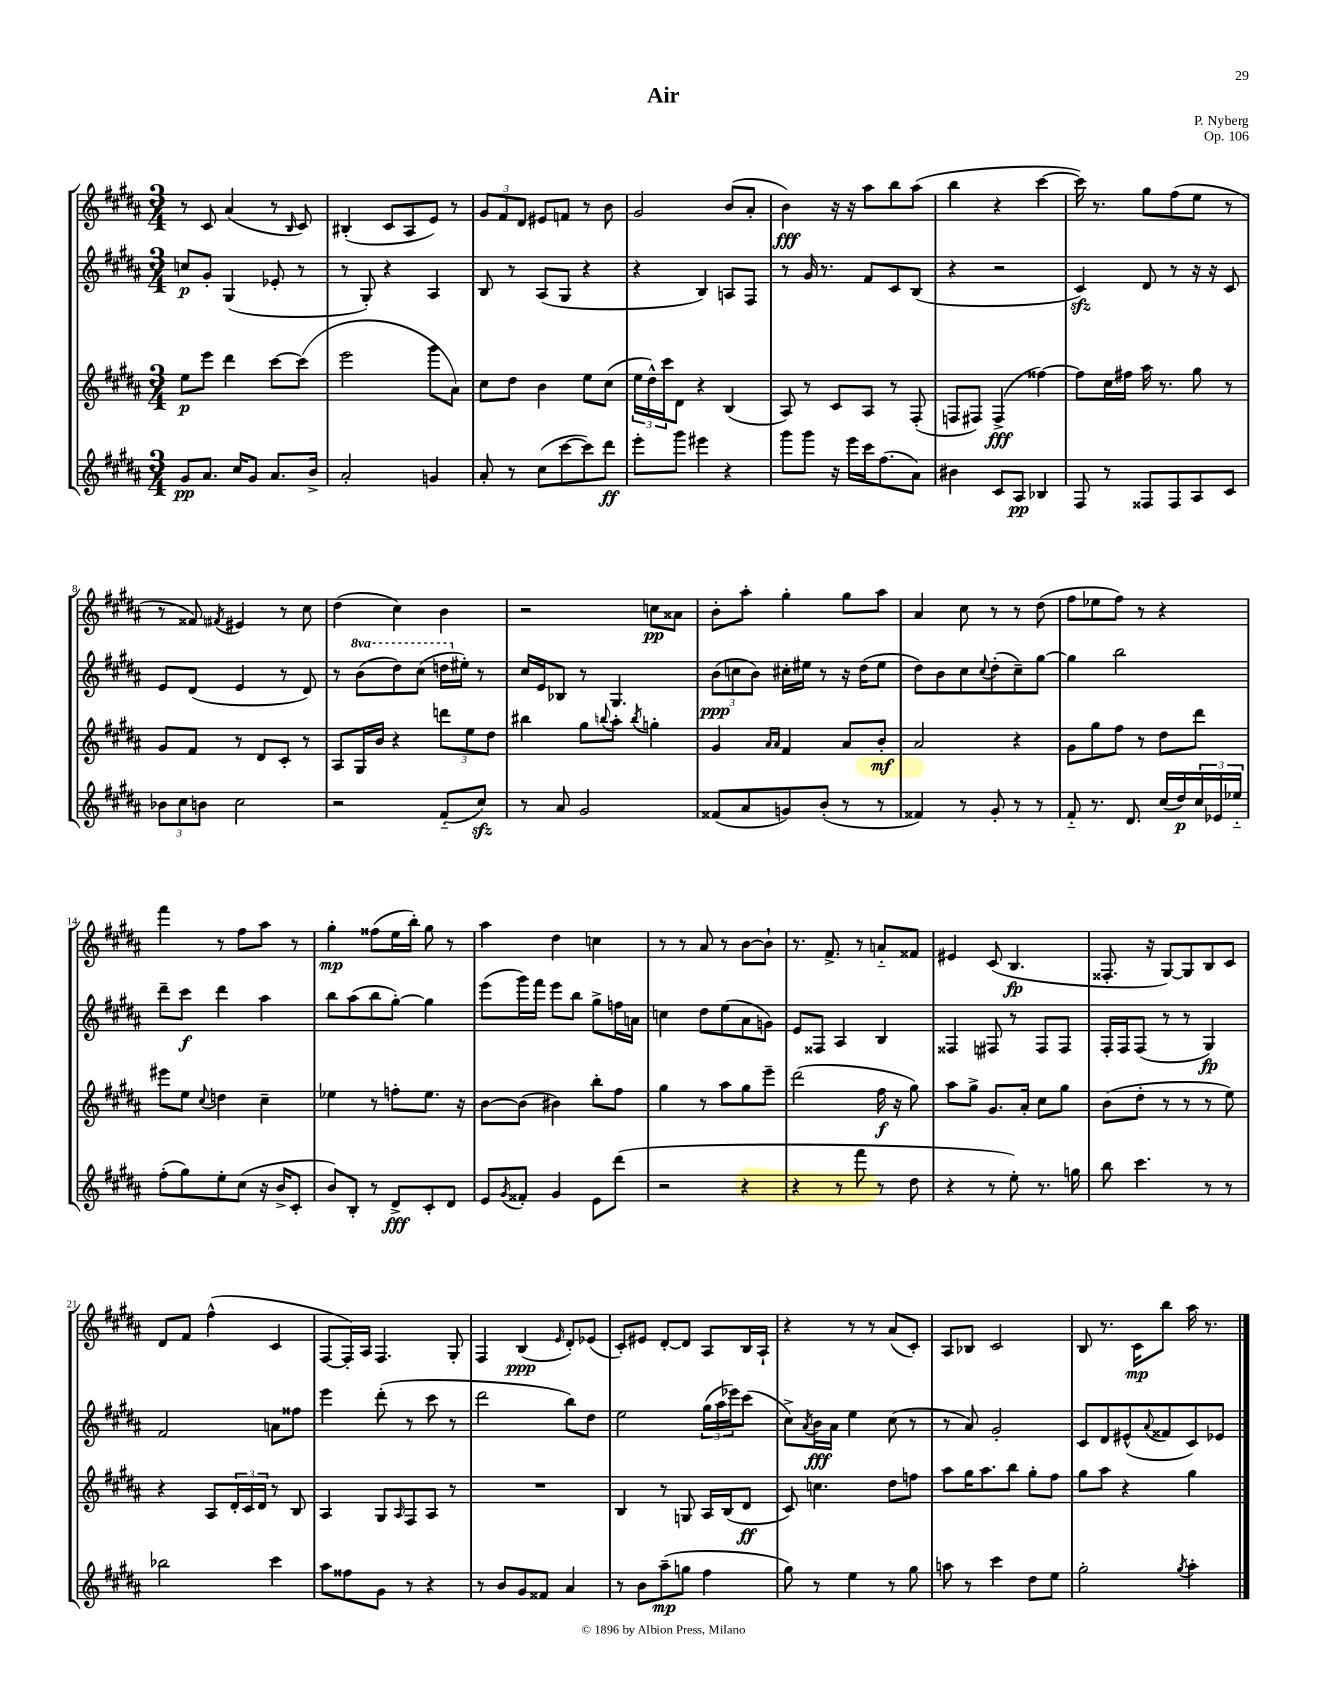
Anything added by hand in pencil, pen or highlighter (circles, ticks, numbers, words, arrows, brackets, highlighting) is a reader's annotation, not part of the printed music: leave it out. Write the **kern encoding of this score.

**kern	**dynam	**kern	**dynam	**kern	**dynam	**kern	**dynam
*part4	*part4	*part3	*part3	*part2	*part2	*part1	*part1
*staff4	*staff4	*staff3	*staff3	*staff2	*staff2	*staff1	*staff1
*clefG2	*	*clefG2	*	*clefG2	*	*clefG2	*
*k[f#c#g#d#a#]	*	*k[f#c#g#d#a#]	*	*k[f#c#g#d#a#]	*	*k[f#c#g#d#a#]	*
*M3/4	*	*M3/4	*	*M3/4	*	*M3/4	*
=1	=1	=1	=1	=1	=1	=1	=1
8g#/L	pp	8ee\L	p	8ccn/L	p	8r	.
8.a#/J	.	8eee\J	.	8g#'/J	.	8c#/	.
.	.	4ddd#\	.	(4G#/	.	(4a#/	.
16cc#/KL	.	.	.	.	.	.	.
8g#/J	.	.	.	.	.	.	.
8.a#/L	.	[8ccc#\L	.	8e-X'/	.	8r	.
.	.	.	.	.	.	16qqB/	.
.	.	(8ccc#\J]	.	8r	.	8c#/)	.
16b^/Jk	.	.	.	.	.	.	.
=2	=2	=2	=2	=2	=2	=2	=2
2a#'/	.	2eee\	.	8r	.	(4B#X'/	.
.	.	.	.	8G#'/)	.	.	.
.	.	.	.	4r	.	8c#/L	.
.	.	.	.	.	.	8A#/	.
4gn/	.	8ggg#\L	.	4A#/	.	8e/J)	.
.	.	8a#\J)	.	.	.	8r	.
=3	=3	=3	=3	=3	=3	=3	=3
8a#'/	.	8cc#\L	.	8B/	.	12g#/L	.
.	.	.	.	.	.	12f#/	.
8r	.	8dd#\J	.	8r	.	.	.
.	.	.	.	.	.	12d#/J	.
(8cc#\L	.	4b\	.	(8A#/L	.	8e#X/L	.
[8ccc#\	.	.	.	8G#/J	.	8fn/J	.
8ccc#\])	.	8ee\L	.	4r	.	8r	.
8ddd#\J	ff	(8cc#\J	.	.	.	8b\	.
=4	=4	=4	=4	=4	=4	=4	=4
8eee'\L	.	24ee\LL	.	4r	.	2g#/	.
.	.	24dd#^^\)	.	.	.	.	.
.	.	24ccc#\J	.	.	.	.	.
8ggg#\J	.	8d#\J	.	.	.	.	.
4eee#X\	.	4r	.	4B/)	.	.	.
4r	.	(4B/	.	8An/L	.	(8b/L	.
.	.	.	.	8F#/J	.	8a#'/J	.
=5	=5	=5	=5	=5	=5	=5	=5
8ggg#\L	.	8A#/)	.	8r	.	4b\)	fff
8ggg#\J	.	8r	.	16g#/	.	.	.
.	.	.	.	8.r	.	.	.
16r	.	8c#/L	.	.	.	16r	.
16eee\LL	.	.	.	.	.	16r	.
16ccc#\J	.	8A#/J	.	8f#/L	.	8aa#\L	.
(8.ff#\	.	.	.	.	.	.	.
.	.	8r	.	8c#/	.	8bb\	.
8a#\J)	.	(8F#'/	.	(8B/J	.	(8aa#\J	.
=6	=6	=6	=6	=6	=6	=6	=6
4b#X\	.	8Fn/L	.	4r	.	4bb\	.
.	.	8F#X/J)	.	.	.	.	.
8c#/L	.	(4F#^/	fff	2r	.	4r	.
8A#/J	pp	.	.	.	.	.	.
4B-X/	.	[4ff##X\)	.	.	.	[4ccc#\	.
=7	=7	=7	=7	=7	=7	=7	=7
8F#/	.	8ff##\L]	.	4c#zz/)	.	16ccc#\])	.
.	.	.	.	.	.	8.r	.
8r	.	16cc#\L	.	.	.	.	.
.	.	16ff#X\JJ	.	.	.	.	.
8F##X/L	.	16aa#\	.	8d#/	.	8gg#\L	.
.	.	8.r	.	.	.	.	.
8F##/	.	.	.	8r	.	(8ff#\	.
8A#/	.	8gg#\	.	16r	.	8ee\J	.
.	.	.	.	16r	.	.	.
8c#/J	.	8r	.	8c#/	.	8r	.
!!LO:LB:g=z
=8	=8	=8	=8	=8	=8	=8	=8
12b-X\L	.	8g#/L	.	8e/L	.	8r	.
12cc#\	.	.	.	.	.	.	.
.	.	8f#/J	.	(8d#/J	.	8f##X/)	.
12bn\J	.	.	.	.	.	.	.
.	.	.	.	.	.	8qf#X/	.
2cc#\	.	8r	.	4e/	.	4e#X/	.
.	.	8d#/L	.	.	.	.	.
.	.	8c#'/J	.	8r	.	8r	.
.	.	8r	.	8d#/)	.	8cc#\	.
=9	=9	=9	=9	=9	=9	=9	=9
2r	.	8A#/L	.	8r	.	(4dd#\	.
*	*	*	*	*8va	*	*	*
.	.	16G#/L	.	(8bb\L	.	.	.
.	.	16b/JJ	.	.	.	.	.
.	.	4r	.	8ddd#\)	.	4cc#\)	.
.	.	.	.	(8ccc#\J	.	.	.
(8f#/L	.	12dddn\L	.	16dddn\LL	.	4b\	.
*	*	*	*	*X8va	*	*	*
.	.	.	.	16ee#X'\JJ)	.	.	.
.	.	12ee\	.	.	.	.	.
8cc#zz/J)	.	.	.	8r	.	.	.
.	.	12dd#\J	.	.	.	.	.
=10	=10	=10	=10	=10	=10	=10	=10
8r	.	4bb#X\	.	16cc#/LL	.	2r	.
.	.	.	.	16e/J	.	.	.
8a#/	.	.	.	8B-X/J	.	.	.
2g#/	.	8gg#\L	.	8r	.	.	.
.	.	8qqbbn/	.	.	.	.	.
.	.	8aa#'\J	.	4.G#/	.	.	.
.	.	8qbb/	.	.	.	.	.
.	.	4ggn'\	.	.	.	8ccn\L	pp
.	.	.	.	.	.	8a##X\J	.
=11	=11	=11	=11	=11	=11	=11	=11
(8f##X/L	.	4g#/	.	(12b\L	ppp	8b'\L	.
.	.	.	.	12ccn\	.	.	.
8a#/	.	.	.	.	.	8aa#'\J	.
.	.	.	.	12b\J)	.	.	.
.	.	16qqa#/LL	.	.	.	.	.
.	.	16qqa#/JJ	.	.	.	.	.
8gn/)	.	4f#/	.	16cc#X'\LL	.	4gg#'\	.
.	.	.	.	16ee#X\JJ	.	.	.
(8b'/J	.	.	.	8r	.	.	.
8r	.	8a#/L	.	16r	.	8gg#\L	.
.	.	.	.	(16dd#\KL	.	.	.
8r	.	8b'/J	mf	8ee#\J	.	8aa#\J	.
=12	=12	=12	=12	=12	=12	=12	=12
4f##X/)	.	2a#/	.	8dd#\L)	.	4a#/	.
.	.	.	.	8b\	.	.	.
8r	.	.	.	8cc#\	.	8cc#\	.
.	.	.	.	8qqcc#/	.	.	.
8g#'/	.	.	.	(8dd#'\	.	8r	.
8r	.	4r	.	8cc#~\)	.	8r	.
8r	.	.	.	[8gg#\J	.	(8dd#\	.
=13	=13	=13	=13	=13	=13	=13	=13
8f#/	.	8g#\L	.	4gg#\]	.	8ff#\L	.
8.r	.	8gg#\	.	.	.	8ee-X\	.
.	.	8ff#\J	.	2bb\	.	8ff#\J)	.
8.d#/	.	.	.	.	.	.	.
.	.	8r	.	.	.	8r	.
(16cc#/LL	.	8dd#\L	.	.	.	4r	.
16dd#/)	p	.	.	.	.	.	.
24cc#/	.	8ddd#\J	.	.	.	.	.
24e-X/	.	.	.	.	.	.	.
24ee-X/JJ	.	.	.	.	.	.	.
!!LO:LB:g=z
=14	=14	=14	=14	=14	=14	=14	=14
(8ff#'\L	.	8eee#X\L	.	8ddd#~\L	.	4fff#\	.
8gg#\)	.	8ee\J	.	8ccc#\J	f	.	.
.	.	8qqcc#/	.	.	.	.	.
8ee'\	.	4ddn\	.	4ddd#\	.	8r	.
(8cc#\J	.	.	.	.	.	8ff#\L	.
16r	.	4cc#~\	.	4aa#\	.	8aa#\J	.
16b^/KL	.	.	.	.	.	.	.
8c#'/J	.	.	.	.	.	8r	.
=15	=15	=15	=15	=15	=15	=15	=15
8b/L)	.	4ee-X\	.	8bb\L	.	4gg#'\	mp
8B'/J	.	.	.	(8aa#\	.	.	.
8r	.	8r	.	8bb\	.	(8ff##X\L	.
8d#^/L	fff	8ffn'\L	.	[8gg#'\J)	.	16ee\L	.
.	.	.	.	.	.	16bb'\JJ)	.
8c#'/	.	8.ee-\J	.	4gg#\]	.	8gg#\	.
8d#/J	.	.	.	.	.	8r	.
.	.	16r	.	.	.	.	.
=16	=16	=16	=16	=16	=16	=16	=16
8e/L	.	[8b\L	.	(8eee\L	.	4aa#\	.
8qg#/	.	.	.	.	.	.	.
8f##X'/J	.	(8b\J]	.	16ggg#\L)	.	.	.
.	.	.	.	16fff#\JJ	.	.	.
4g#/	.	4b#X\)	.	8eee\L	.	4dd#\	.
.	.	.	.	8bb\J	.	.	.
8e\L	.	8bb'\L	.	8gg#^\L	.	4ccn\	.
(8ddd#\J	.	8ff#\J	.	16ffn\L	.	.	.
.	.	.	.	16an\JJ	.	.	.
=17	=17	=17	=17	=17	=17	=17	=17
2r	.	4gg#\	.	4ccn\	.	8r	.
.	.	.	.	.	.	8r	.
.	.	8r	.	8dd#\L	.	8a#/	.
.	.	8aa#\L	.	(8ee\	.	8r	.
4r	.	8gg#\	.	8a#\	.	[8b\L	.
.	.	8eee~\J	.	8gn\J)	.	8b`\J]	.
=18	=18	=18	=18	=18	=18	=18	=18
4r	.	(2ddd#\	.	8e/L	.	8.r	.
.	.	.	.	8F##X/J	.	.	.
.	.	.	.	.	.	8.f#^/	.
8r	.	.	.	4A#/	.	.	.
8fff#\	.	.	.	.	.	8r	.
8r	.	16ff#\	f	4B/	.	8an/L	.
.	.	16r	.	.	.	.	.
8dd#\	.	8gg#\)	.	.	.	8f##X/J	.
=19	=19	=19	=19	=19	=19	=19	=19
4r	.	8aa#\L	.	4F##X/	.	4e#X/	.
.	.	8gg#^\J	.	.	.	.	.
8r	.	8.g#/L	.	8F#X/	.	(8c#/	.
8ee'\)	.	.	.	8r	.	4.B/	fp
.	.	16a#'/Jk	.	.	.	.	.
8.r	.	8cc#\L	.	8F#/L	.	.	.
.	.	8gg#\J	.	8F#/J	.	.	.
16ggn\	.	.	.	.	.	.	.
=20	=20	=20	=20	=20	=20	=20	=20
8bb\	.	(8b\L	.	16F#'/LL	.	8.F##X'/	.
.	.	.	.	16F#/J	.	.	.
4.ccc#\	.	8dd#'\J	.	(8F#/J	.	.	.
.	.	.	.	.	.	16r	.
.	.	8r	.	8r	.	[8G#/L)	.
.	.	8r	.	8r	.	8G#/]	.
8r	.	8r	.	4G#/)	fp	8B/	.
8r	.	8ee\)	.	.	.	8c#/J	.
!!LO:LB:g=z
=21	=21	=21	=21	=21	=21	=21	=21
2bb-X\	.	4r	.	2f#/	.	8d#/L	.
.	.	.	.	.	.	8f#/J	.
.	.	8A#/L	.	.	.	(4ff#^^\	.
.	.	24d#'/L	.	.	.	.	.
.	.	24c#/	.	.	.	.	.
.	.	24d#/JJ	.	.	.	.	.
4ccc#\	.	8r	.	8an\L	.	4c#/	.
.	.	8B/	.	8ff##X\J	.	.	.
=22	=22	=22	=22	=22	=22	=22	=22
8aa#\L	.	4A#/	.	4eee\	.	[8F#/L	.
8ff##X\	.	.	.	.	.	16F#'/L])	.
.	.	.	.	.	.	16A#/JJ	.
8g#\J	.	8G#/L	.	(8ddd#'\	.	4.F#/	.
.	.	16qqA#/	.	.	.	.	.
8r	.	8F#/	.	8r	.	.	.
4r	.	8A#/J	.	8ccc#\	.	.	.
.	.	8r	.	8r	.	8G#'/	.
=23	=23	=23	=23	=23	=23	=23	=23
8r	.	2.r	.	2ddd#\	.	4F#/	.
8b/L	.	.	.	.	.	.	.
8g#/	.	.	.	.	.	(4B/	ppp
8f##X/J	.	.	.	.	.	.	.
.	.	.	.	.	.	16qqe/	.
4a#/	.	.	.	8bb\L)	.	8d#'/L)	.
.	.	.	.	8dd#\J	.	(8e-X/J	.
=24	=24	=24	=24	=24	=24	=24	=24
8r	.	4B/	.	2ee\	.	8c#'/L)	.
8b\L	.	.	.	.	.	8e#X/J	.
(8aa#~\	mp	8r	.	.	.	[8d#'/L	.
8ggn\J	.	8Gn/	.	.	.	8d#/J]	.
4ff#\	.	16A#/LL	.	(24gg#\LL	.	8A#/L	.
.	.	.	.	24aa#\	.	.	.
.	.	(16B/J	.	.	.	.	.
.	.	.	.	24eee-X\J)	.	.	.
.	.	8d#/J	ff	(8ccc#\J	.	16B/L	.
.	.	.	.	.	.	16A#`/JJ	.
=25	=25	=25	=25	=25	=25	=25	=25
8gg#\)	.	8c#/)	.	8cc#^\L)	.	4r	.
.	.	.	.	8qa#/	.	.	.
8r	.	4.ccn\	.	16b\L	fff	.	.
.	.	.	.	16a#\JJ	.	.	.
4ee\	.	.	.	4ee\	.	8r	.
.	.	.	.	.	.	8r	.
8r	.	8dd#\L	.	(8cc#\	.	(8a#/L	.
8gg#\	.	8ffn\J	.	8r	.	8c#'/J)	.
=26	=26	=26	=26	=26	=26	=26	=26
8aan\	.	8aa#\L	.	8r	.	8A#/L	.
8r	.	16gg#\K	.	8a#/)	.	8B-X/J	.
.	.	8.aa#\	.	.	.	.	.
4ccc#\	.	.	.	2g#'/	.	2c#/	.
.	.	8bb\J	.	.	.	.	.
8dd#\L	.	8gg#'\L	.	.	.	.	.
8ee\J	.	8ff#\J	.	.	.	.	.
=27	=27	=27	=27	=27	=27	=27	=27
2gg#'\	.	8gg#\L	.	8c#/L	.	8B/	.
.	.	8aa#\J	.	8d#/	.	8.r	.
.	.	4r	.	(8e#X^^/	.	.	.
.	.	.	.	.	.	16c#\KL	mp
.	.	.	.	8qqa#/	.	.	.
.	.	.	.	8f##X/	.	8bb\J	.
8qgg#/	.	.	.	.	.	.	.
4aa#'\	.	4gg#\	.	8c#/)	.	16aa#\	.
.	.	.	.	.	.	8.r	.
.	.	.	.	8e-X/J	.	.	.
==	==	==	==	==	==	==	==
*-	*-	*-	*-	*-	*-	*-	*-
